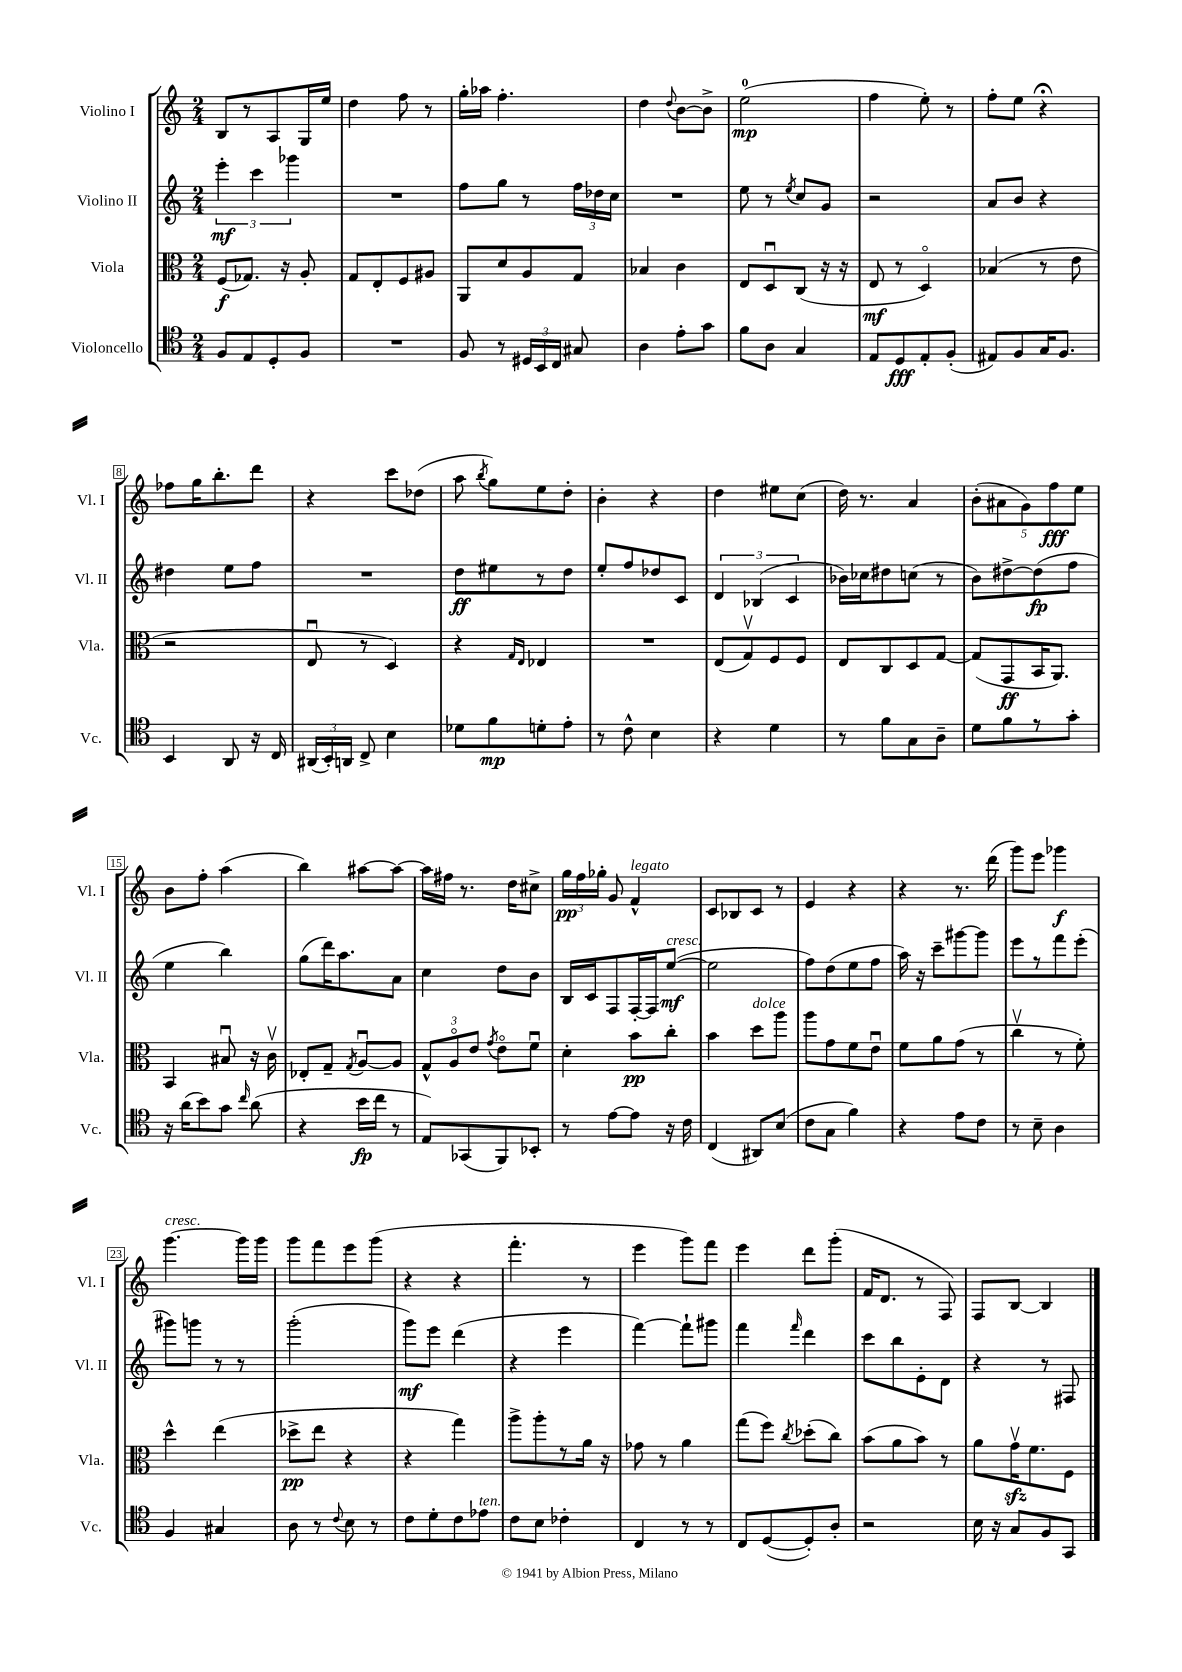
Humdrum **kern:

**kern	**dynam	**kern	**dynam	**kern	**dynam	**kern	**dynam
*part4	*part4	*part3	*part3	*part2	*part2	*part1	*part1
*staff4	*staff4	*staff3	*staff3	*staff2	*staff2	*staff1	*staff1
*I"Violoncello	*	*I"Viola	*	*I"Violino II	*	*I"Violino I	*
*I'Vc.	*	*I'Vla.	*	*I'Vl. II	*	*I'Vl. I	*
*clefC4	*	*clefC3	*	*clefG2	*	*clefG2	*
*k[]	*	*k[]	*	*k[]	*	*k[]	*
*M2/4	*	*M2/4	*	*M2/4	*	*M2/4	*
=1	=1	=1	=1	=1	=1	=1	=1
8F/L	.	(8F/L	f	6eee'\	mf	8B/L	.
8E/	.	8.G-X/J)	.	.	.	8r	.
.	.	.	.	6ccc\	.	.	.
8D'/	.	.	.	.	.	8A/	.
.	.	16r	.	.	.	.	.
.	.	.	.	6ggg-X\	.	.	.
8F/J	.	8A'/	.	.	.	16G/L	.
.	.	.	.	.	.	16ee/JJ	.
=2	=2	=2	=2	=2	=2	=2	=2
2r	.	8G/L	.	2r	.	4dd\	.
.	.	8E'/	.	.	.	.	.
.	.	8F/	.	.	.	8ff\	.
.	.	8A#X/J	.	.	.	8r	.
=3	=3	=3	=3	=3	=3	=3	=3
8F/	.	8AA/L	.	8ff\L	.	16gg'\LL	.
.	.	.	.	.	.	16aa-X\JJ	.
8r	.	8d/	.	8gg\J	.	4.ff'\	.
24D#X/LL	.	8A/	.	8r	.	.	.
24BB/	.	.	.	.	.	.	.
24C/JJ	.	.	.	.	.	.	.
8G#X/	.	8G/J	.	24ff\LL	.	.	.
.	.	.	.	24dd-X\	.	.	.
.	.	.	.	24cc\JJ	.	.	.
=4	=4	=4	=4	=4	=4	=4	=4
4A\	.	4B-X/	.	2r	.	4dd\	.
.	.	.	.	.	.	8qqdd/	.
8e'\L	.	4c\	.	.	.	[8b\L	.
8g\J	.	.	.	.	.	8b^\J]	.
=5	=5	=5	=5	=5	=5	=5	=5
8f\L	.	8E/L	.	8ee\	.	(2ee\	mp
8A\J	.	8Du/	.	8r	.	.	.
.	.	.	.	8qee/	.	.	.
4G/	.	(8C/J	.	8cc/L	.	.	.
.	.	16r	.	8g/J	.	.	.
.	.	16r	.	.	.	.	.
=6	=6	=6	=6	=6	=6	=6	=6
8E/L	.	8E/	mf	2r	.	4ff\	.
8D/	fff	8r	.	.	.	.	.
8E'/	.	4D/)	.	.	.	8ee'\)	.
(8F'/J	.	.	.	.	.	8r	.
=7	=7	=7	=7	=7	=7	=7	=7
8E#X/L)	.	(4B-X/	.	8a/L	.	8ff'\L	.
8F/	.	.	.	8b/J	.	8ee\J	.
16G/K	.	8r	.	4r	.	4r;<	.
8.F/J	.	.	.	.	.	.	.
.	.	8e\	.	.	.	.	.
!!LO:LB:g=z
=8	=8	=8	=8	=8	=8	=8	=8
4BB/	.	2r	.	4dd#X\	.	8ff-X\L	.
.	.	.	.	.	.	16gg\K	.
.	.	.	.	.	.	8.bb'\	.
8AA/	.	.	.	8ee\L	.	.	.
16r	.	.	.	8ff\J	.	8ddd\J	.
16C/	.	.	.	.	.	.	.
=9	=9	=9	=9	=9	=9	=9	=9
(24AA#X/LL	.	8Eu/	.	2r	.	4r	.
24BB'/)	.	.	.	.	.	.	.
24AAn/JJ	.	.	.	.	.	.	.
8C^/	.	8r	.	.	.	.	.
4B\	.	4D/)	.	.	.	8ccc\L	.
.	.	.	.	.	.	(8dd-X\J	.
=10	=10	=10	=10	=10	=10	=10	=10
8d-X\L	.	4r	.	8dd\L	ff	8aa\	.
.	.	.	.	.	.	8qbb/	.
8f\	mp	.	.	8ee#X\	.	8gg\L)	.
.	.	16qqG/LL	.	.	.	.	.
.	.	16qqE/JJ	.	.	.	.	.
8dn'\	.	4E-X/	.	8r	.	8ee\	.
8e'\J	.	.	.	8dd\J	.	8dd'\J	.
=11	=11	=11	=11	=11	=11	=11	=11
8r	.	2r	.	8ee'/L	.	4b'\	.
8c^^\	.	.	.	8ff/	.	.	.
4B\	.	.	.	8dd-X/	.	4r	.
.	.	.	.	8c/J	.	.	.
=12	=12	=12	=12	=12	=12	=12	=12
4r	.	(8E/L	.	6d/	.	4dd\	.
.	.	8Gv/)	.	.	.	.	.
.	.	.	.	(6B-X/	.	.	.
4d\	.	8F/	.	.	.	8ee#X\L	.
.	.	.	.	6c/	.	.	.
.	.	8F/J	.	.	.	(8cc\J	.
=13	=13	=13	=13	=13	=13	=13	=13
8r	.	8E/L	.	16b-X\LL)	.	16dd\)	.
.	.	.	.	16cc-X\J	.	8.r	.
8f\L	.	8C/	.	8dd#X\	.	.	.
8G\	.	8D/	.	(8ccn\J	.	4a/	.
8A~\J	.	[8G/J	.	8r	.	.	.
=14	=14	=14	=14	=14	=14	=14	=14
8d\L	.	(8G/L]	.	8b\L)	.	(10b'\L	.
.	.	.	.	.	.	10a#X\	.
8f\	.	8GG/	ff	[8dd#X^\	.	.	.
.	.	.	.	.	.	10g\)	.
8r	.	16BB/K	.	(8dd#\]	fp	.	.
.	.	.	.	.	.	10ff\	fff
.	.	8.AA/J)	.	.	.	.	.
8g'\J	.	.	.	8ff\J	.	.	.
.	.	.	.	.	.	10ee\J	.
!!LO:LB:g=z
=15	=15	=15	=15	=15	=15	=15	=15
16r	.	4BB/	.	4ee\	.	8b\L	.
(16a\KL	.	.	.	.	.	.	.
8b\)	.	.	.	.	.	8ff'\J	.
8g\J	.	8B#Xu/	.	4bb\)	.	(4aa\	.
16qqcc/	.	.	.	.	.	.	.
(8a\	.	16r	.	.	.	.	.
.	.	16cv\	.	.	.	.	.
=16	=16	=16	=16	=16	=16	=16	=16
4r	.	8E-X'/L	.	(8gg\L	.	4bb\)	.
.	.	8G~/J	.	16ddd\K)	.	.	.
.	.	.	.	8.aa\	.	.	.
.	.	8qG/	.	.	.	.	.
16b\LL	fp	[8Au/L	.	.	.	[8aa#X\L	.
16cc\JJ	.	.	.	.	.	.	.
8r	.	8A/J]	.	8a\J	.	8aa#\J_	.
=17	=17	=17	=17	=17	=17	=17	=17
8E/L)	.	12G^^/L	.	4cc\	.	16aa#\LL]	.
.	.	.	.	.	.	16ff#X\JJ	.
.	.	12A/	.	.	.	.	.
(8GG-X/	.	.	.	.	.	8.r	.
.	.	12e/J	.	.	.	.	.
.	.	8qg/	.	.	.	.	.
8FF/)	.	8e\L	.	8dd\L	.	.	.
.	.	.	.	.	.	16dd\KL	.
8BB-X'/J	.	8fu\J	.	8b\J	.	8cc#X^\J	.
=18	=18	=18	=18	=18	=18	=18	=18
8r	.	4d'\	.	16B/LL	.	24gg\LL	pp
.	.	.	.	.	.	24ff\	.
.	.	.	.	16c/J	.	.	.
.	.	.	.	.	.	24gg-X'\JJ	.
[8e\L	.	.	.	8F/	.	8g/	.
!	!	!	!	!	!	!LO:TX:a:i:t=legato	!
8e\J]	.	8b\L	pp	[16F'/L	.	4f^^/	.
.	.	.	.	16F/J]	.	.	.
!	!	!	!	!LO:TX:a:i:t=cresc.	!	!	!
16r	.	8cc'\J	.	([8ee/J	mf	.	.
16c\	.	.	.	.	.	.	.
=19	=19	=19	=19	=19	=19	=19	=19
(4C/	.	4b\	.	2ee\]	.	8c/L	.
.	.	.	.	.	.	8B-X/	.
!	!	!LO:TX:a:i:t=dolce	!	!	!	!	!
8AA#X/L)	.	8dd\L	.	.	.	8c/J	.
(8B/J	.	8aa\J	.	.	.	8r	.
=20	=20	=20	=20	=20	=20	=20	=20
8c\L	.	8aa\L	.	8ff\L)	.	4e/	.
8G\J	.	8g\	.	(8dd\	.	.	.
4f\)	.	8f\	.	8ee\	.	4r	.
.	.	8eu\J	.	8ff\J	.	.	.
=21	=21	=21	=21	=21	=21	=21	=21
4r	.	8f\L	.	16aa\)	.	4r	.
.	.	.	.	16r	.	.	.
.	.	8a\	.	8ccc~\L	.	.	.
8e\L	.	(8g\J	.	[8ggg#X\	.	8.r	.
8c\J	.	8r	.	8ggg#\J]	.	.	.
.	.	.	.	.	.	(16ddd\	.
=22	=22	=22	=22	=22	=22	=22	=22
8r	.	4ccv\	.	8eee\L	.	8ggg\L)	.
8B~\	.	.	.	8r	.	8eee\J	.
4A\	.	8r	.	8fff\	.	4ggg-X\	f
.	.	8f'\)	.	(8eee'\J	.	.	.
!!LO:LB:g=z
=23	=23	=23	=23	=23	=23	=23	=23
!	!	!	!	!	!	!LO:TX:a:i:t=cresc.	!
4F/	.	4dd^^\	.	8ggg#X\L)	.	[4.ggg\	.
.	.	.	.	8gggn\J	.	.	.
4G#X/	.	(4ee\	.	8r	.	.	.
.	.	.	.	8r	.	16ggg\LL]	.
.	.	.	.	.	.	16ggg\JJ	.
=24	=24	=24	=24	=24	=24	=24	=24
8A\	.	8dd-X^\L	pp	(2ggg'\	.	8ggg\L	.
8r	.	8ee\J	.	.	.	8fff\	.
8qqc/	.	.	.	.	.	.	.
8B\	.	4r	.	.	.	8eee\	.
8r	.	.	.	.	.	(8ggg\J	.
=25	=25	=25	=25	=25	=25	=25	=25
8c\L	.	4r	.	8ggg\L)	mf	4r	.
8d'\	.	.	.	8eee\J	.	.	.
8c\	.	4gg\)	.	(4ddd\	.	4r	.
!LO:TX:a:i:t=ten.	!	!	!	!	!	!	!
8e-X\J	.	.	.	.	.	.	.
=26	=26	=26	=26	=26	=26	=26	=26
8c\L	.	8aa^\L	.	4r	.	4.fff'\	.
8B\J	.	8aa'\	.	.	.	.	.
4c-X'\	.	8r	.	4eee\	.	.	.
.	.	16a\Jk	.	.	.	8r	.
.	.	16r	.	.	.	.	.
=27	=27	=27	=27	=27	=27	=27	=27
4C/	.	8g-X\	.	[4fff\)	.	4eee\	.
.	.	8r	.	.	.	.	.
8r	.	4a\	.	8fff`\L]	.	8ggg\L)	.
8r	.	.	.	8ggg#X\J	.	8fff\J	.
=28	=28	=28	=28	=28	=28	=28	=28
8C/L	.	(8gg\L	.	4fff\	.	4eee\	.
([8D/	.	8ff\J)	.	.	.	.	.
.	.	8qcc/	.	16qqfff/	.	.	.
8D'/])	.	(8dd-X'\L	.	4ddd\	.	8ddd\L	.
8A'/J	.	8cc\J)	.	.	.	(8ggg'\J	.
=29	=29	=29	=29	=29	=29	=29	=29
2r	.	(8b\L	.	8ccc\L	.	16f/KL	.
.	.	.	.	.	.	8.d/J	.
.	.	8a\	.	8bb\	.	.	.
.	.	8b\J)	.	8e'\	.	8r	.
.	.	8r	.	8d\J	.	8F/)	.
=30	=30	=30	=30	=30	=30	=30	=30
16B\	.	8a\L	.	4r	.	8F/L	.
16r	.	.	.	.	.	.	.
8G/L	.	16gzzv\K	.	.	.	[8B/J	.
.	.	8.f\	.	.	.	.	.
8F/	.	.	.	8r	.	4B/]	.
8GG/J	.	8F\J	.	8F#X/	.	.	.
==	==	==	==	==	==	==	==
*-	*-	*-	*-	*-	*-	*-	*-
